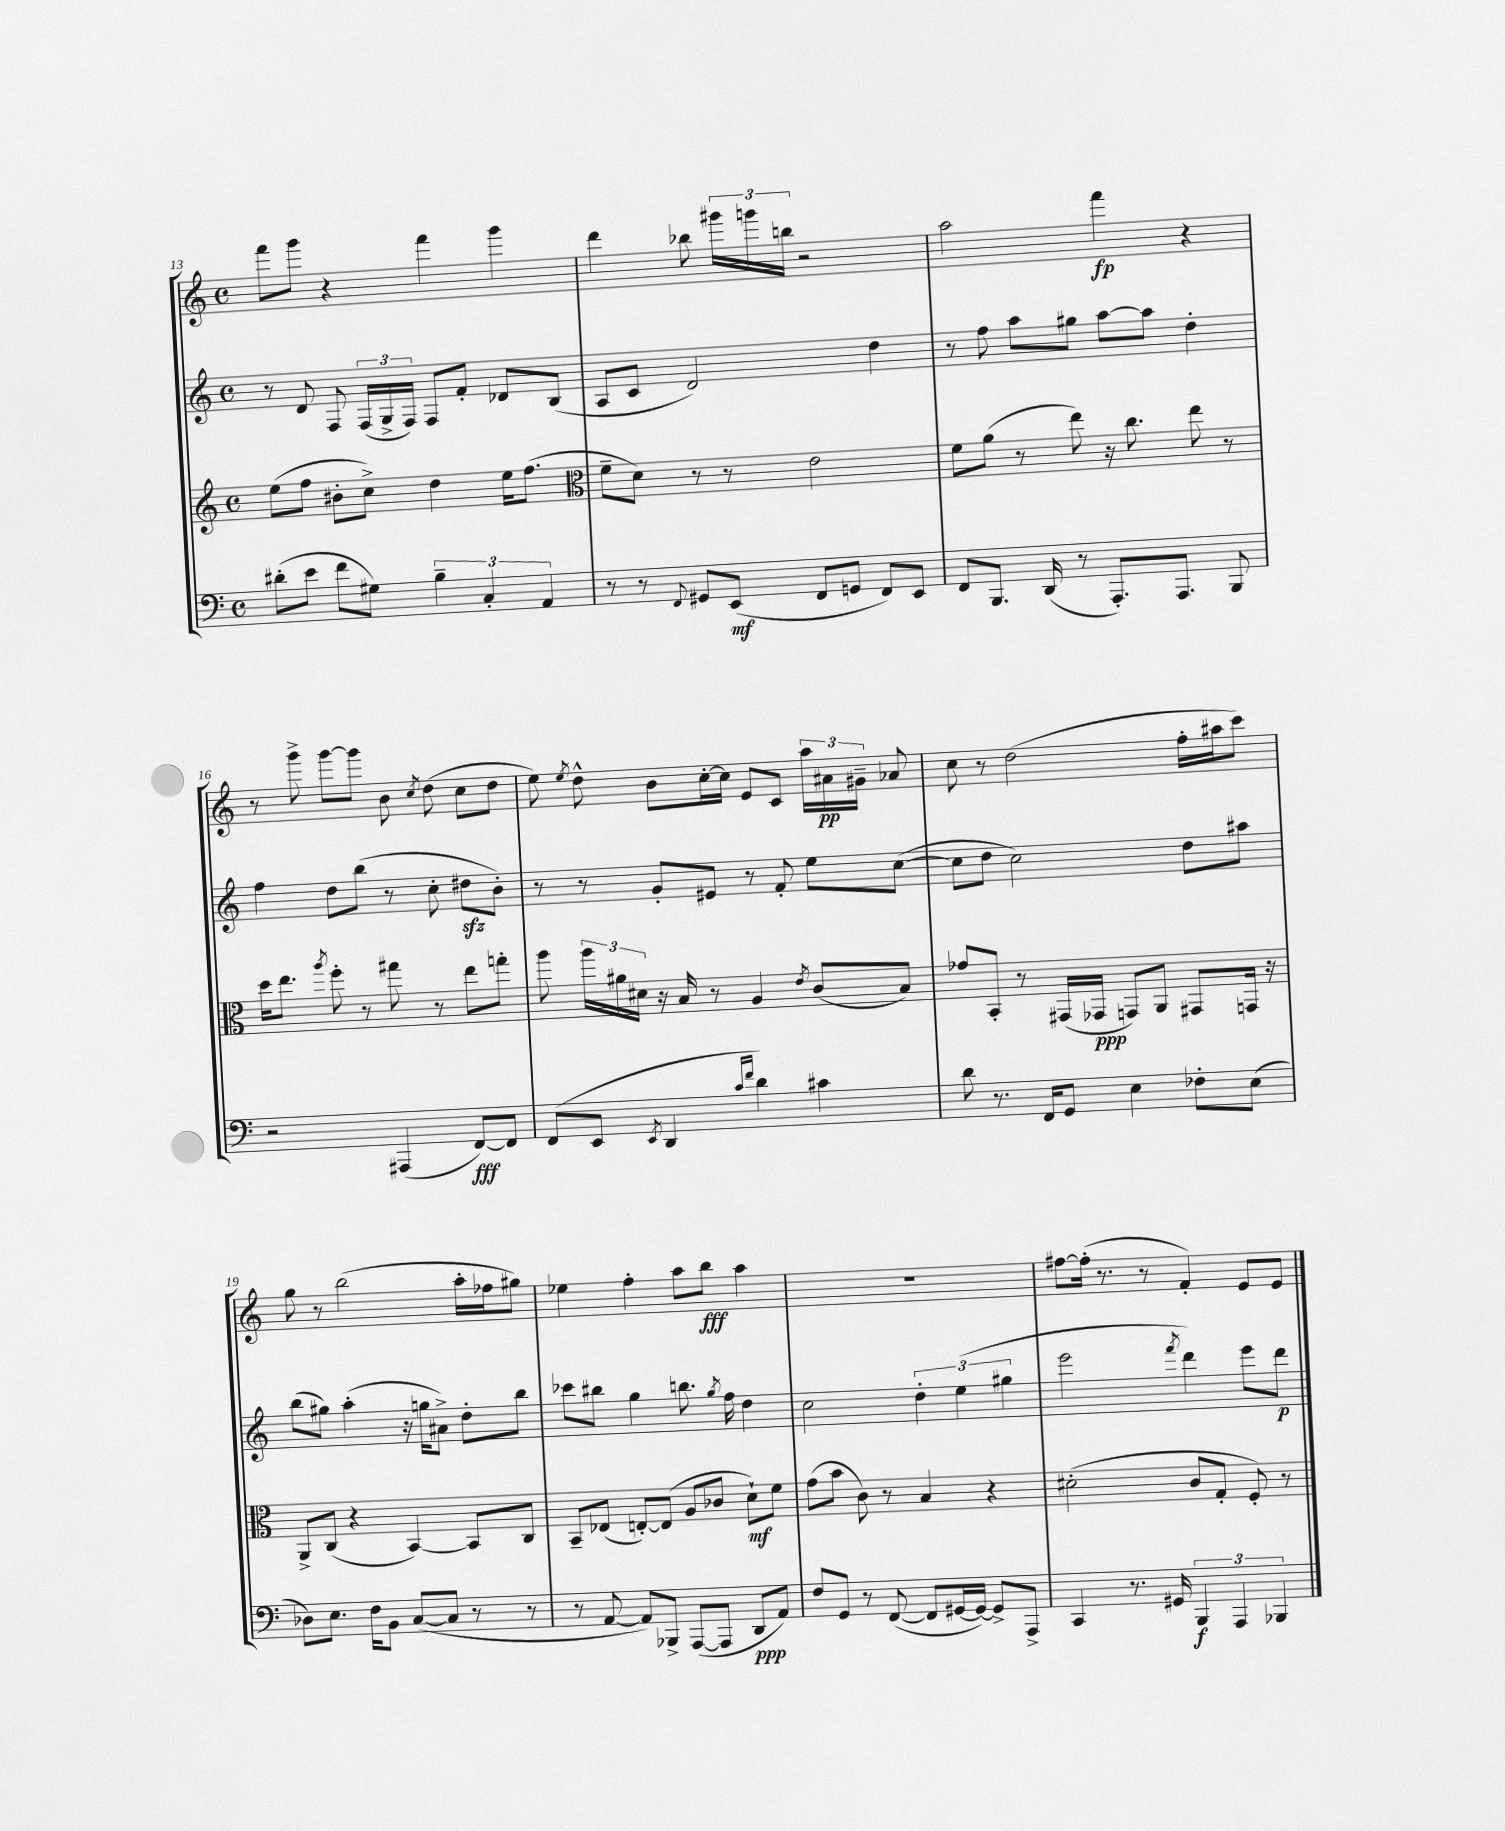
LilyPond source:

<<
\new StaffGroup <<
\new Staff = "s0" {
    \clef treble \key c \major \defaultTimeSignature \time 4/4
    \autoBeamOff f'''8[ g'''8] r4 f'''4 g'''4 |
    d'''4 bes''8 \tuplet 3/2 { gis'''16[ g'''16 b''16] } r2 |
    a''2 f'''4\fp r4 |
    r8 g'''8-> g'''8[~ g'''8] b'8 \acciaccatura { c''8 } d''8( c''8[ d''8] |
    e''8) \acciaccatura { e''8 } d''8-^ b'8[ c''16~-. c''16] e'8[ c'8] \tuplet 3/2 { a''16[ ais'16\pp gis'16]-- } aes'8 |
    c''8 r8 d''2( f''16[-. ais''16 c'''8]) |
    g''8 r8 b''2( a''16[-. fes''16 gis''8]) |
    ees''4 f''4-. a''8[ b''8]\fff a''4 |
    R1 |
    fis''8[~ fis''16]-.( r8. r8 f'4-.) e'8[ e'8] \bar "|." |
}
\new Staff = "s1" {
    \clef treble \key c \major \defaultTimeSignature \time 4/4
    \autoBeamOff r8 d'8 f8 \tuplet 3/2 { f16[( g16-> f16]) } f8[ f'8]-. des'8[ b8]( |
    a8[ c'8] d'2) d''4 |
    r8 f''8 a''8[ gis''8] a''8[~ a''8] d''4-. |
    f''4 d''8[ b''8]( r8 c''8-. dis''8[\sfz b'8]-.) |
    r8 r8 g'8[-. eis'8] r8 f'8-. e''8[ c''8]~( |
    c''8[ d''8] c''2) d''8[ ais''8] |
    b''8[( gis''8]) a''4-.( r16 g''16[ ais'8]->) d''8[-. b''8] |
    ces'''8[ bis''8] g''4 b''8. \acciaccatura { g''8 } f''16 d''4 |
    c''2 \tuplet 3/2 { d''4-. e''4( gis''4 } |
    e'''2 \acciaccatura { f'''8 } d'''4) e'''8[ d'''8]\p \bar "|." |
}
\new Staff = "s2" {
    \clef treble \key c \major \defaultTimeSignature \time 4/4
    \autoBeamOff e''8[( f''8] bis'8[-. c''8]->) d''4 e''16[ f''8.]( |
    \clef alto f'8[-- d'8]) r8 r8 e'2 |
    f'8[ a'8]( r8 e''8) r16 c''8. e''8 r8 |
    d''16[ e''8.] \acciaccatura { a''8 } f''8-. r8 gis''8 r8 e''8[ g''8]-. |
    a''8 \tuplet 3/2 { a''16[ ais'16 dis'16] } r16 b16 r8 a4 \acciaccatura { e'8 } c'8[( b8]) |
    ges'8[ b,8]-. r8 gis,16[( ges,16]\ppp g,8[) a,8] gis,8[ g,16] r16 |
    a,8[-> c8]( r4 b,4~) b,8[ c8] |
    b,8[-- ees8]( e8[~-.) e8]( a8[ ces'8] d'8[-!\mf) f'8] |
    g'8[( b'8] c'8) r8 b4 r4 |
    dis'2-.( c'8[ g8]-. f8-.) r8 \bar "|." |
}
\new Staff = "s3" {
    \clef bass \key c \major \defaultTimeSignature \time 4/4
    \autoBeamOff dis'8[-.( e'8] f'8[ gis8]) \tuplet 3/2 { b4-- c4-. a,4 } |
    r8 r8 \appoggiatura { f,8 } gis,8[ e,8]\mf( f,8[ g,8] f,8[) e,8] |
    f,8[ b,,8.] d,16( r8 a,,8.[-.) a,,8.] b,,8 |
    r2 ais,,4( f,8[~\fff) f,8] |
    f,8[( e,8] \acciaccatura { e,8 } d,4 \grace { c'16[ f'16] } d'4) cis'4 |
    d'8 r8. f,16[ g,8] e4 fes8[-. e8]( |
    des8[) e8.] f16[ b,8] c8[~( c8] r8 r8 |
    r8 a,8~ a,8[) bes,,8]-> a,,8[~( a,,8] d,8[\ppp a,8]) |
    f8[ g,8] r8 f,8~( f,8[ gis,16~ gis,16]~) gis,8[-> a,,8]-> |
    c,4 r8. gis,16 \tuplet 3/2 { b,,4\f a,,4 bes,,4 } \bar "|." |
}
>>
>>
\layout { \context { \Score currentBarNumber = #13 } }
